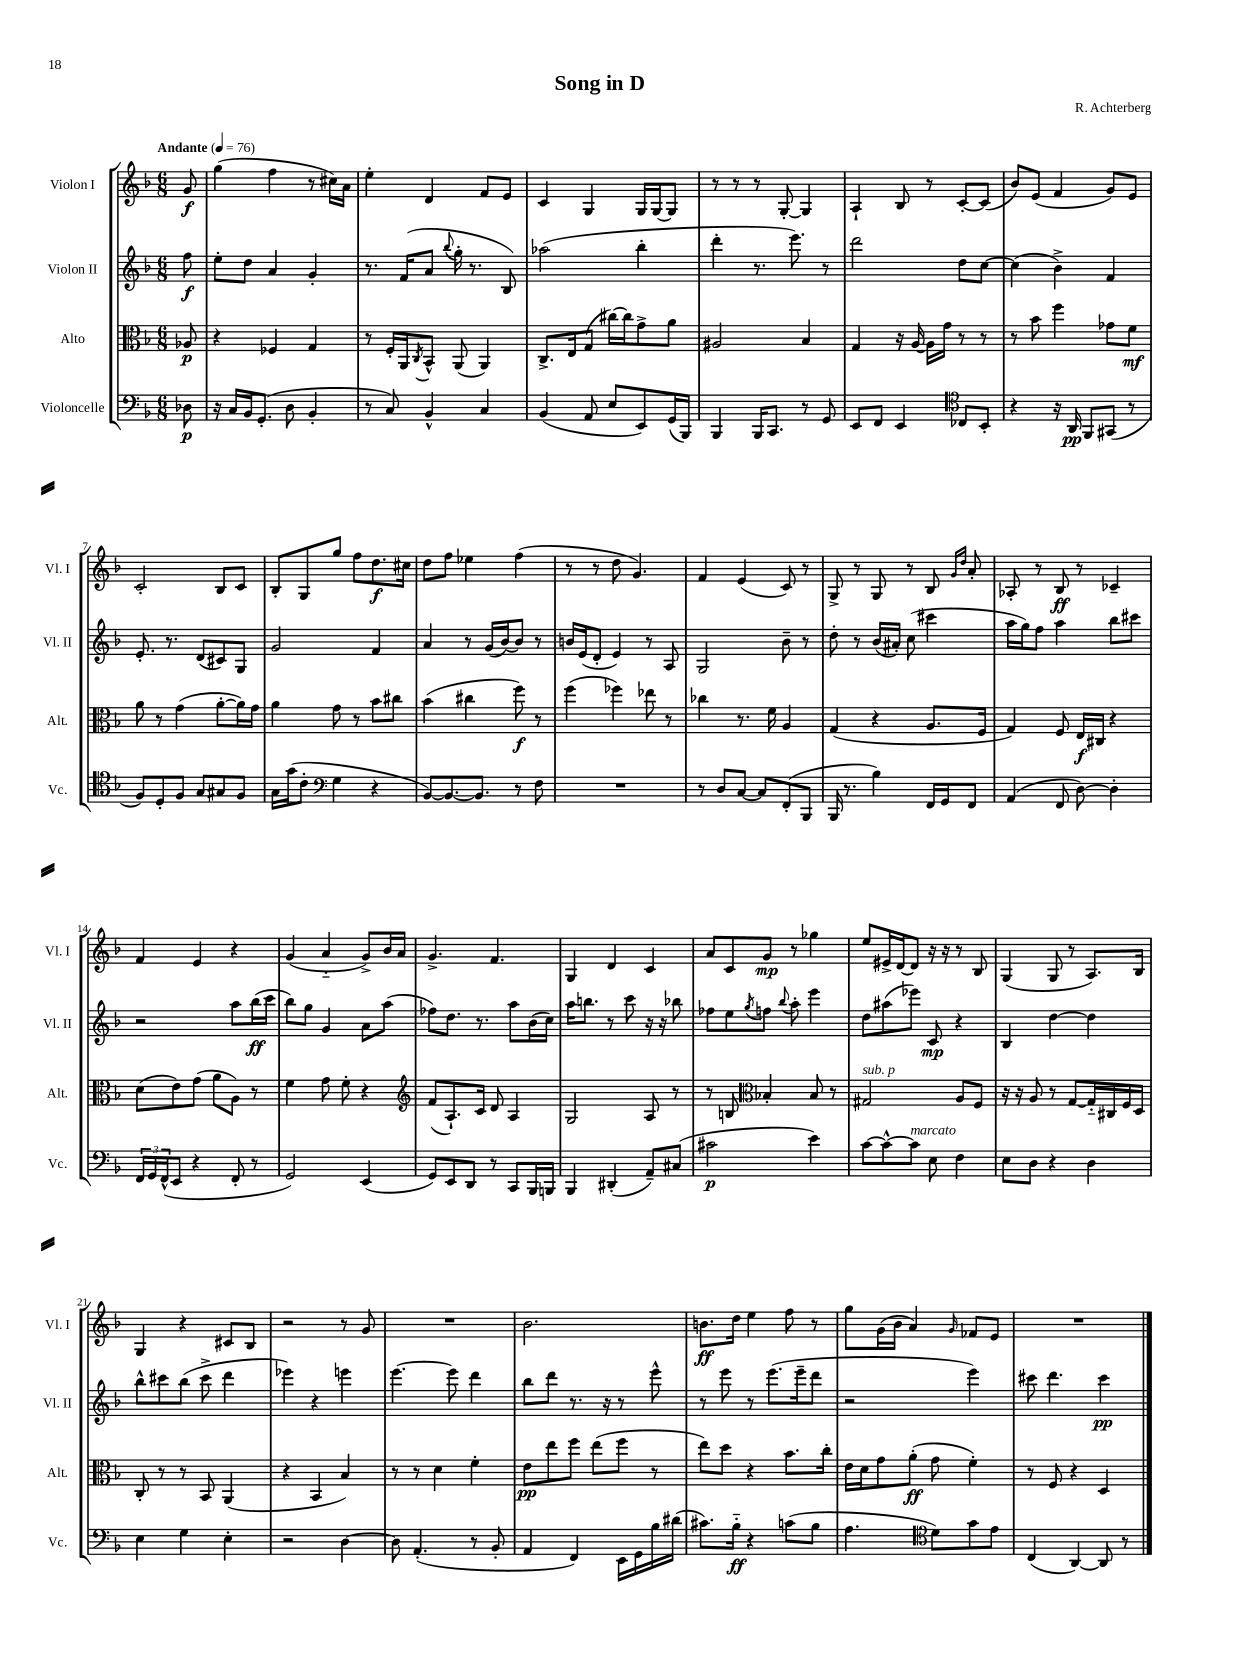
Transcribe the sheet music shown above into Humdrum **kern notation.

**kern	**kern	**kern	**kern
*staff4	*staff3	*staff2	*staff1
*clefF4	*clefC3	*clefG2	*clefG2
*k[b-]	*k[b-]	*k[b-]	*k[b-]
*M6/8	*M6/8	*M6/8	*M6/8
*MM76	*MM76	*MM76	*MM76
8D-	8A-	8ff	8g
=	=	=	=
16r	4r	8ee'	(4gg
16C	.	.	.
16BB-	.	8dd	.
(8.GG'	.	.	.
.	4F-	4a	4ff
8D	.	.	.
4BB-'	4G	4g'	8r
.	.	.	16cc#)
.	.	.	16a
=	=	=	=
8r	8r	8.r	4ee'
8C)	16F'	.	.
.	16AA	(16f	.
.	8qC	.	.
4BB-^^	8BB-^^	8a	4d
.	.	8qqbb-	.
.	(8AA	16gg'	.
.	.	8.r	.
4C	4AA)	.	8f
.	.	8B-)	8e
=	=	=	=
(4BB-	8.C^	(2aa-	4c
.	16E	.	.
8AA	(8G	.	4G
8E	[16cc#)	.	.
.	16cc#]	.	.
8EE)	8g^	4bb-'	16G
.	.	.	[16G
(16GG	8a	.	8G]
16BBB-)	.	.	.
=	=	=	=
4BBB-	2A#	4ddd'	8r
.	.	.	8r
16BBB-	.	8.r	8r
8.CC	.	.	.
.	.	.	[8G'
.	.	8.eee)	.
8r	4B-	.	4G]
8GG	.	8r	.
=	=	=	=
8EE	4G	2ddd	4A`
8FF	.	.	.
4EE	16r	.	8B-
.	[16A	.	.
.	16A]	.	8r
.	16g	.	.
*clefC4	*	*	*
8C-	8r	8dd	[8c'
8BB-'	8r	[8cc	(8c]
=	=	=	=
4r	8r	(4cc]	8b-)
.	8b-	.	(8e
16r	4ff	4b-^)	4f
16AA	.	.	.
8FF	.	.	.
(8GG#	8g-	4f	8g)
8r	8f	.	8e
=	=	=	=
8F)	8a	8.e'	2c'
8D'	8r	.	.
.	.	8.r	.
8F	(4g	.	.
8G	.	(8d	.
8G#	[8a'	8c#)	8B-
8F	16a])	8G	8c
.	16g	.	.
=	=	=	=
16G	4a	2g	8B-'
(16g	.	.	.
8c'	.	.	8G
*clefF4	*	*	*
4G	8g	.	8gg
.	8r	.	8ff
4r	8b-	4f	8.dd
.	8cc#	.	.
.	.	.	16cc#
=	=	=	=
[8BB-)	(4b-	4a	8dd
8.BB-_	.	.	8ff
.	4cc#	8r	4ee-
8.BB-]	.	.	.
.	.	(16g	.
.	.	[16b-)	.
8r	8ff)	8b-]	(4ff
8F	8r	8r	.
=	=	=	=
2.r	(4ff	16b	8r
.	.	(16e	.
.	.	8d'	8r
.	4ff-)	4e)	8dd
.	.	.	4.g)
.	8ee-	8r	.
.	8r	8A	.
=	=	=	=
8r	4cc-	2G	4f
8D	.	.	.
[8C	8.r	.	(4e
8C]	.	.	.
.	16f	.	.
(8FF'	4A	8b-~	8c)
8BBB-	.	8r	8r
=	=	=	=
16BBB-	(4G	8dd'	8G^
8.r	.	.	.
.	.	8r	8r
4B-)	4r	(16b-	8G
.	.	16a#')	.
.	.	(8cc	8r
16FF	8.A	4ccc#	8B-
16GG	.	.	.
.	.	.	16qqg
.	.	.	16qqdd
8FF	.	.	8a'
.	16F	.	.
=	=	=	=
(4AA	4G)	16aa	8A-'
.	.	16gg)	.
.	.	8ff	8r
8FF	8F	4aa	8B-
[8D)	16E	.	8r
.	16C#	.	.
4D']	4r	8bb-	4c-~
.	.	8ccc#	.
=	=	=	=
24FF	(8d	2r	4f
24GG	.	.	.
(24FF^^	.	.	.
8EE	8e)	.	.
4r	(8g	.	4e
.	8a	.	.
8FF'	8A)	8aa	4r
8r	8r	(16bb-	.
.	.	16ccc	.
=	=	=	=
2GG)	4f	8bb-)	(4g
.	.	8gg	.
.	8g	4g	4a'~
.	8f'	.	.
(4EE	4r	8a	8g^)
.	.	(8aa	16b-
.	.	.	16a
=	=	=	=
*	*clefG2	*	*
8GG)	(8f	8ff-)	4.g^
8EE	8.A`)	8.dd	.
8DD	.	.	.
.	16c	8.r	.
8r	8d	.	4.f
8CC	4A	8aa	.
16BBB-	.	(16b-	.
16BBB	.	16cc)	.
=	=	=	=
4BBB-	2G	16aa	4G
.	.	8.bb	.
(4DD#'	.	8r	4d
.	.	8ccc	.
8AA~)	8A	16r	4c
.	.	16r	.
(8C#	8r	8bb-	.
=	=	=	=
2c#	8r	8ff-	8a
.	8B	8ee	8c
*	*clefC3	*	*
.	.	8qgg	.
.	4B-'	8ff	8g
.	.	8qqbb-	.
.	.	8aa'	8r
4e)	8B-	4eee	4gg-
.	8r	.	.
=	=	=	=
[8c	2G#	8dd	8ee
8c^^_	.	(8aa#	16e#^
.	.	.	[16d
8c]	.	8eee-)	8d]
8E	.	8c	16r
.	.	.	16r
4F	8A	4r	8r
.	8F	.	8B-
=	=	=	=
8E	16r	4B-	(4G
.	16r	.	.
8D	8A	.	.
4r	8r	[4dd	8G
.	[8G	.	8r
4D	16G'~]	4dd]	8.A)
.	16C#	.	.
.	16F	.	.
.	16D	.	16B-
=	=	=	=
4E	8C'	8bb-^^	4G
.	8r	8ccc#	.
4G	8r	(8bb-	4r
.	8BB-	8ccc#^	.
4E'	(4AA	4ddd	8c#
.	.	.	8B-
=	=	=	=
2r	4r	4eee-)	2r
.	4BB-	4r	.
[4D	4B-)	4eee	8r
.	.	.	8g
=	=	=	=
8D]	8r	[4.eee	2.r
(4.AA'	8r	.	.
.	4d	.	.
.	.	8eee]	.
8r	4f'	4ddd	.
8BB-'	.	.	.
=	=	=	=
4AA	8e	8bb-	2.b-
.	8ee	8ddd	.
4FF)	8ff	8.r	.
.	(8ee	.	.
.	.	16r	.
16EE	8ff	8r	.
16GG	.	.	.
16B-	8r	8eee^^	.
(16d#	.	.	.
=	=	=	=
8.c#)	8ee)	8r	8.b
.	8dd	8eee	.
16B-'~	.	.	16dd
4r	4r	8r	4ee
.	.	(8.eee	.
(8c	8.b-	.	8ff
.	.	16eee~	.
8B-	.	8ddd	8r
.	16cc'	.	.
=	=	=	=
4.A	16e	2r	8gg
.	16d	.	.
.	8g	.	(16g
.	.	.	16b-
.	(8a'	.	4a)
*clefC4	*	*	*
8d)	8g	.	.
.	.	.	16qqg
8g	4f')	4eee)	8f-
8e	.	.	8e
=	=	=	=
(4C	8r	8ccc#	2.r
.	8F	4.ddd	.
[4AA)	4r	.	.
8AA]	4D	4ccc#	.
8r	.	.	.
==	==	==	==
*-	*-	*-	*-
